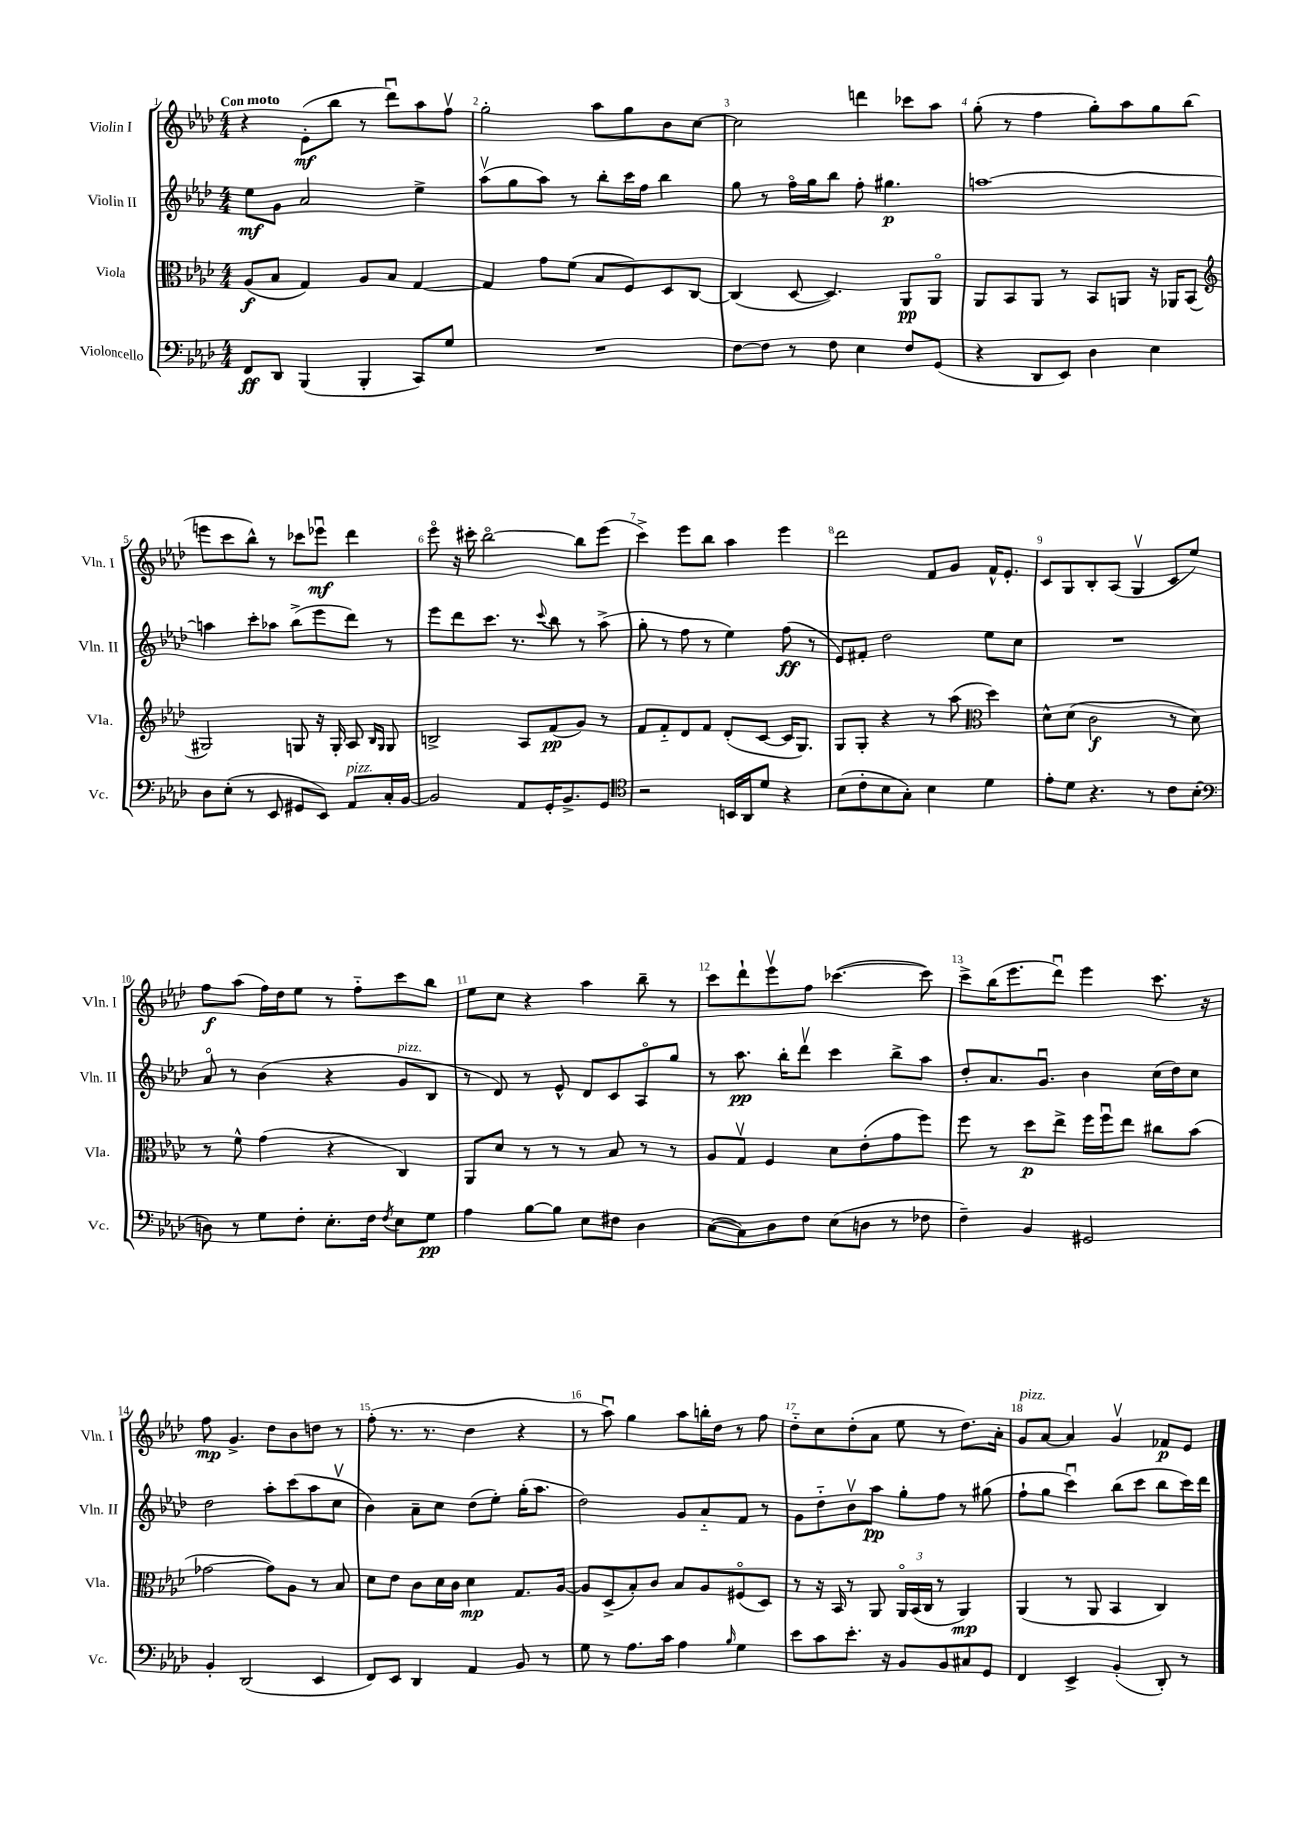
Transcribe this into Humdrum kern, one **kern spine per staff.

**kern	**dynam	**kern	**dynam	**kern	**dynam	**kern	**dynam
*part4	*part4	*part3	*part3	*part2	*part2	*part1	*part1
*staff4	*staff4	*staff3	*staff3	*staff2	*staff2	*staff1	*staff1
*I"Violoncello	*	*I"Viola	*	*I"Violin II	*	*I"Violin I	*
*I'Vc.	*	*I'Vla.	*	*I'Vln. II	*	*I'Vln. I	*
*clefF4	*	*clefC3	*	*clefG2	*	*clefG2	*
*k[b-e-a-d-]	*	*k[b-e-a-d-]	*	*k[b-e-a-d-]	*	*k[b-e-a-d-]	*
*M4/4	*	*M4/4	*	*M4/4	*	*M4/4	*
=1	=1	=1	=1	=1	=1	=1	=1
!	!	!	!	!	!	!LO:TX:a:B:t=Con moto	!
8FF/L	ff	(8A-/L	f	8ee-\L	mf	4r	.
8DD-/J	.	8B-/J	.	8g\J	.	.	.
(4BBB-/	.	4G/)	.	2a-/	.	(8e-'\L	mf
.	.	.	.	.	.	8bb-\J	.
4BBB-'/	.	8A-/L	.	.	.	8r	.
.	.	8B-/J	.	.	.	8ddd-u\L)	.
8CC/L)	.	[4G/	.	4ee-^\	.	8aa-\	.
8G/J	.	.	.	.	.	8ffv\J	.
=2	=2	=2	=2	=2	=2	=2	=2
1r	.	4G/]	.	(8aa-v\L	.	2gg'\	.
.	.	.	.	8gg\	.	.	.
.	.	8g\L	.	8aa-\J)	.	.	.
.	.	(8f\J	.	8r	.	.	.
.	.	8B-/L	.	8bb-'\L	.	8aa-\L	.
.	.	8F/)	.	16ccc\L	.	8gg\	.
.	.	.	.	16ff\JJ	.	.	.
.	.	8D-/	.	4bb-\	.	8b-\	.
.	.	[8C/J	.	.	.	[8cc\J	.
=3	=3	=3	=3	=3	=3	=3	=3
[8F\L	.	(4C/]	.	8gg\	.	2cc\]	.
8F\J]	.	.	.	8r	.	.	.
8r	.	[8D-/	.	16ff\LL	.	.	.
.	.	.	.	16gg\J	.	.	.
8F\	.	4.D-/])	.	8bb-\J	.	.	.
4E-\	.	.	.	8ff'\	.	4dddn\	.
.	.	.	.	4.gg#X\	p	.	.
8F/L	.	8AA-/L	pp	.	.	8ccc-X\L	.
(8GG/J	.	8AA-/J	.	.	.	8aa-\J	.
=4	=4	=4	=4	=4	=4	=4	=4
4r	.	8AA-/L	.	[1aan	.	(8gg'\	.
.	.	8BB-/	.	.	.	8r	.
8DD-/L	.	8AA-/J	.	.	.	4ff\	.
8EE-/J)	.	8r	.	.	.	.	.
4D-\	.	8BB-/L	.	.	.	8gg'\L)	.
.	.	8AAn/J	.	.	.	8aa-\	.
4E-\	.	16r	.	.	.	8gg\	.
.	.	16AA-X/KL	.	.	.	.	.
.	.	(8BB-/J	.	.	.	(8bb-\J	.
!!LO:LB:g=z
=5	=5	=5	=5	=5	=5	=5	=5
*	*	*clefG2	*	*	*	*	*
8D-\L	.	2G#X/)	.	4aan\]	.	8eeen\L	.
(8E-'\J	.	.	.	.	.	8ccc\	.
8r	.	.	.	8ccc'\L	.	8bb-^^\J)	.
8EE-/	.	.	.	8aa-X\J	.	8r	.
8GG#X/L	.	8Gn/	.	(8bb-^\L	.	8ccc-X\L	.
8EE-/J)	.	16r	.	8eee-\	.	8eee-Xu\J	mf
.	.	16G'/	.	.	.	.	.
!LO:TX:a:i:t=pizz.	!	!	!	!	!	!	!
8AA-/L	.	8A-/	.	8ddd-\J)	.	4ddd-\	.
.	.	16qqB-/LL	.	.	.	.	.
.	.	16qqG/JJ	.	.	.	.	.
16C'/L	.	8G/	.	8r	.	.	.
[16BB-/JJ	.	.	.	.	.	.	.
=6	=6	=6	=6	=6	=6	=6	=6
2BB-/]	.	2Bn^/	.	8eee-\L	.	8eee-\	.
.	.	.	.	8ddd-\	.	16r	.
.	.	.	.	.	.	16ccc#X'\	.
.	.	.	.	8.ccc\J	.	[2bb-\	.
.	.	.	.	8.r	.	.	.
8AA-/L	.	8A-/L	.	.	.	.	.
.	.	.	.	8qqccc/	.	.	.
16GG'/K	.	(8f/	pp	8bb-\	.	.	.
8.BB-^/	.	.	.	.	.	.	.
.	.	8g/J)	.	8r	.	8bb-\L]	.
8GG/J	.	8r	.	(8aa-^\	.	(8eee-\J	.
=7	=7	=7	=7	=7	=7	=7	=7
*clefC4	*	*	*	*	*	*	*
2r	.	8f/L	.	8gg'\	.	4ccc^\)	.
.	.	8f/	.	8r	.	.	.
.	.	8d-/	.	8ff\	.	8eee-\L	.
.	.	8f/J	.	8r	.	8bb-\J	.
16BBn/LL	.	(8d-'/L	.	4ee-\)	.	4aa-\	.
16AA-/J	.	.	.	.	.	.	.
8d-/J	.	[8c/J	.	.	.	.	.
4r	.	16c/KL]	.	(8ff\	ff	4eee-\	.
.	.	8.G/J)	.	.	.	.	.
.	.	.	.	8r	.	.	.
=8	=8	=8	=8	=8	=8	=8	=8
(8B-\L	.	8G/L	.	8e-/L)	.	2ddd-\	.
8c'\	.	8G'/J	.	8f#X'/J	.	.	.
8B-\	.	4r	.	2dd-\	.	.	.
8G'\J)	.	.	.	.	.	.	.
4B-\	.	8r	.	.	.	8f/L	.
.	.	(8aa-\	.	.	.	8g/J	.
*	*	*clefC3	*	*	*	*	*
4d-\	.	4dd-\)	.	8ee-\L	.	16f^^/KL	.
.	.	.	.	.	.	8.e-'/J	.
.	.	.	.	8cc\J	.	.	.
=9	=9	=9	=9	=9	=9	=9	=9
8e-'\L	.	8d-^^\L	.	1r	.	8c/L	.
8d-\J	.	(8d-\J	.	.	.	8G/	.
4.r	.	2c\	f	.	.	8B-'/	.
.	.	.	.	.	.	(8A-/J	.
.	.	.	.	.	.	4Gv/	.
8r	.	.	.	.	.	.	.
8c\L	.	8r	.	.	.	8c/L	.
(8B-'\J	.	8d-\)	.	.	.	8ee-/J)	.
!!LO:LB:g=z
=10	=10	=10	=10	=10	=10	=10	=10
*clefF4	*	*	*	*	*	*	*
8Dn\)	.	8r	.	8a-/	.	8ff\L	f
8r	.	8f^^\	.	8r	.	(8aa-\J	.
8G\L	.	(4g\	.	(4b-\	.	16ff\LL)	.
.	.	.	.	.	.	16dd-\J	.
8F'\J	.	.	.	.	.	8ee-\J	.
8.E-'\L	.	4r	.	4r	.	8r	.
.	.	.	.	.	.	8ff\L	.
16F\Jk	.	.	.	.	.	.	.
8qF/	.	.	.	.	.	.	.
!	!	!	!	!LO:TX:a:i:t=pizz.	!	!	!
8E-\L	.	4C/)	.	8g/L	.	8ccc\	.
8G\J	pp	.	.	8B-/J	.	8bb-\J	.
=11	=11	=11	=11	=11	=11	=11	=11
4A-\	.	8AA-/L	.	8r	.	8ee-\L	.
.	.	8d-/J	.	8d-/)	.	8cc\J	.
[8B-\L	.	8r	.	8r	.	4r	.
8B-\J]	.	8r	.	8e-^^/	.	.	.
8E-\L	.	8r	.	8d-/L	.	4aa-\	.
8F#X\J	.	8B-/	.	8c/	.	.	.
4D-\	.	8r	.	8A-/	.	8bb-~\	.
.	.	8r	.	8gg/J	.	8r	.
=12	=12	=12	=12	=12	=12	=12	=12
([8C\L	.	8A-/L	.	8r	.	8ccc\L	.
8C\])	.	8Gv/J	.	8.aa-\	pp	8ddd-`\	.
8D-\	.	4F/	.	.	.	8eee-v\	.
.	.	.	.	16bb-'\KL	.	.	.
8F\J	.	.	.	8ddd-v\J	.	8ff\J	.
(8E-\L	.	8d-\L	.	4ccc\	.	([4.ccc-X\	.
8Dn\J	.	(8e-'\	.	.	.	.	.
8r	.	8g\	.	8bb-^\L	.	.	.
8F-X\	.	8ff\J)	.	8aa-\J	.	8ccc-\])	.
=13	=13	=13	=13	=13	=13	=13	=13
4F~\)	.	8ff\	.	8dd-'/L	.	8ccc^\L	.
.	.	8r	.	8.a-/	.	(16bb-\K	.
.	.	.	.	.	.	8.eee-\	.
4BB-/	.	8dd-\L	p	.	.	.	.
.	.	.	.	8.gu/J	.	.	.
.	.	8ee-^\J	.	.	.	8ddd-u\J)	.
2GG#X/	.	16ff\LL	.	4b-\	.	4eee-\	.
.	.	16ffu\J	.	.	.	.	.
.	.	8ee-\J	.	.	.	.	.
.	.	8cc#X\L	.	(16cc\LL	.	8.ccc\	.
.	.	.	.	16dd-\J)	.	.	.
.	.	(8b-\J	.	8cc\J	.	.	.
.	.	.	.	.	.	16r	.
!!LO:LB:g=z
=14	=14	=14	=14	=14	=14	=14	=14
4BB-'/	.	[2g-X\	.	2dd-\	.	8ff\	mp
.	.	.	.	.	.	4.g^/	.
(2DD-/	.	.	.	.	.	.	.
.	.	8g-\L])	.	8aa-'\L	.	8dd-\L	.
.	.	8A-\J	.	(8ccc\	.	8b-\	.
4EE-/	.	8r	.	8aa-\	.	8ddn\J	.
.	.	8B-/	.	8ccv\J	.	8r	.
=15	=15	=15	=15	=15	=15	=15	=15
8FF/L)	.	8d-\L	.	4b-\)	.	(8ff'\	.
8EE-/J	.	8e-\J	.	.	.	8.r	.
4DD-/	.	8c\L	.	8a-~\L	.	.	.
.	.	.	.	.	.	8.r	.
.	.	16d-\L	.	8cc\J	.	.	.
.	.	16c\JJ	.	.	.	.	.
4AA-/	.	4d-\	mp	(8dd-\L	.	4dd-\	.
.	.	.	.	8ee-'\J)	.	.	.
8BB-/	.	8.G/L	.	(16gg'\KL	.	4r	.
.	.	.	.	8.aa-\J	.	.	.
8r	.	.	.	.	.	.	.
.	.	[16A-/Jk	.	.	.	.	.
=16	=16	=16	=16	=16	=16	=16	=16
8G\	.	8A-/L]	.	2dd-\)	.	8r	.
8r	.	(8D-^/	.	.	.	8aa-u\)	.
8.A-\L	.	8B-'/)	.	.	.	4gg\	.
.	.	8c/J	.	.	.	.	.
16c\Jk	.	.	.	.	.	.	.
4A-\	.	8B-/L	.	8g/L	.	8aa-\L	.
.	.	8A-/	.	8a-/	.	16bbn'\L	.
.	.	.	.	.	.	16dd-\JJ	.
16qqB-/	.	.	.	.	.	.	.
4G\	.	(8F#X/	.	8f/J	.	8r	.
.	.	8D-/J)	.	8r	.	8ff\	.
=17	=17	=17	=17	=17	=17	=17	=17
8e-\L	.	8r	.	8g\L	.	8dd-\L	.
8c\	.	16r	.	8dd-\	.	8cc\	.
.	.	16BB-/	.	.	.	.	.
8.e-'\J	.	8r	.	8b-v\	.	(8dd-'\	.
.	.	8AA-/	.	8aa-\J	pp	8a-\J	.
16r	.	.	.	.	.	.	.
8BB-/L	.	24AA-/LL	.	8gg'\L	.	8ee-\	.
.	.	(24BB-/	.	.	.	.	.
.	.	24C/JJ	.	.	.	.	.
8BB-/	.	8r	.	8ff\J	.	8r	.
8C#X/	.	4AA-/)	mp	8r	.	8.dd-\L)	.
8GG/J	.	.	.	(8gg#X\	.	.	.
.	.	.	.	.	.	16a-'\Jk	.
=18	=18	=18	=18	=18	=18	=18	=18
!	!	!	!	!	!	!LO:TX:a:i:t=pizz.	!
4FF/	.	(4AA-/	.	8ff`\L	.	8g/L	.
.	.	.	.	8gg\J	.	[8a-/J	.
4EE-^/	.	8r	.	4cccu\)	.	4a-/]	.
.	.	8AA-/	.	.	.	.	.
(4BB-'/	.	4BB-/	.	(8bb-\L	.	4gv/	.
.	.	.	.	8ccc\J	.	.	.
8DD-'/)	.	4C/)	.	8bb-\L	.	8f-X/L	p
8r	.	.	.	16ccc\L)	.	8e-/J	.
.	.	.	.	16ddd-\JJ	.	.	.
==	==	==	==	==	==	==	==
*-	*-	*-	*-	*-	*-	*-	*-
